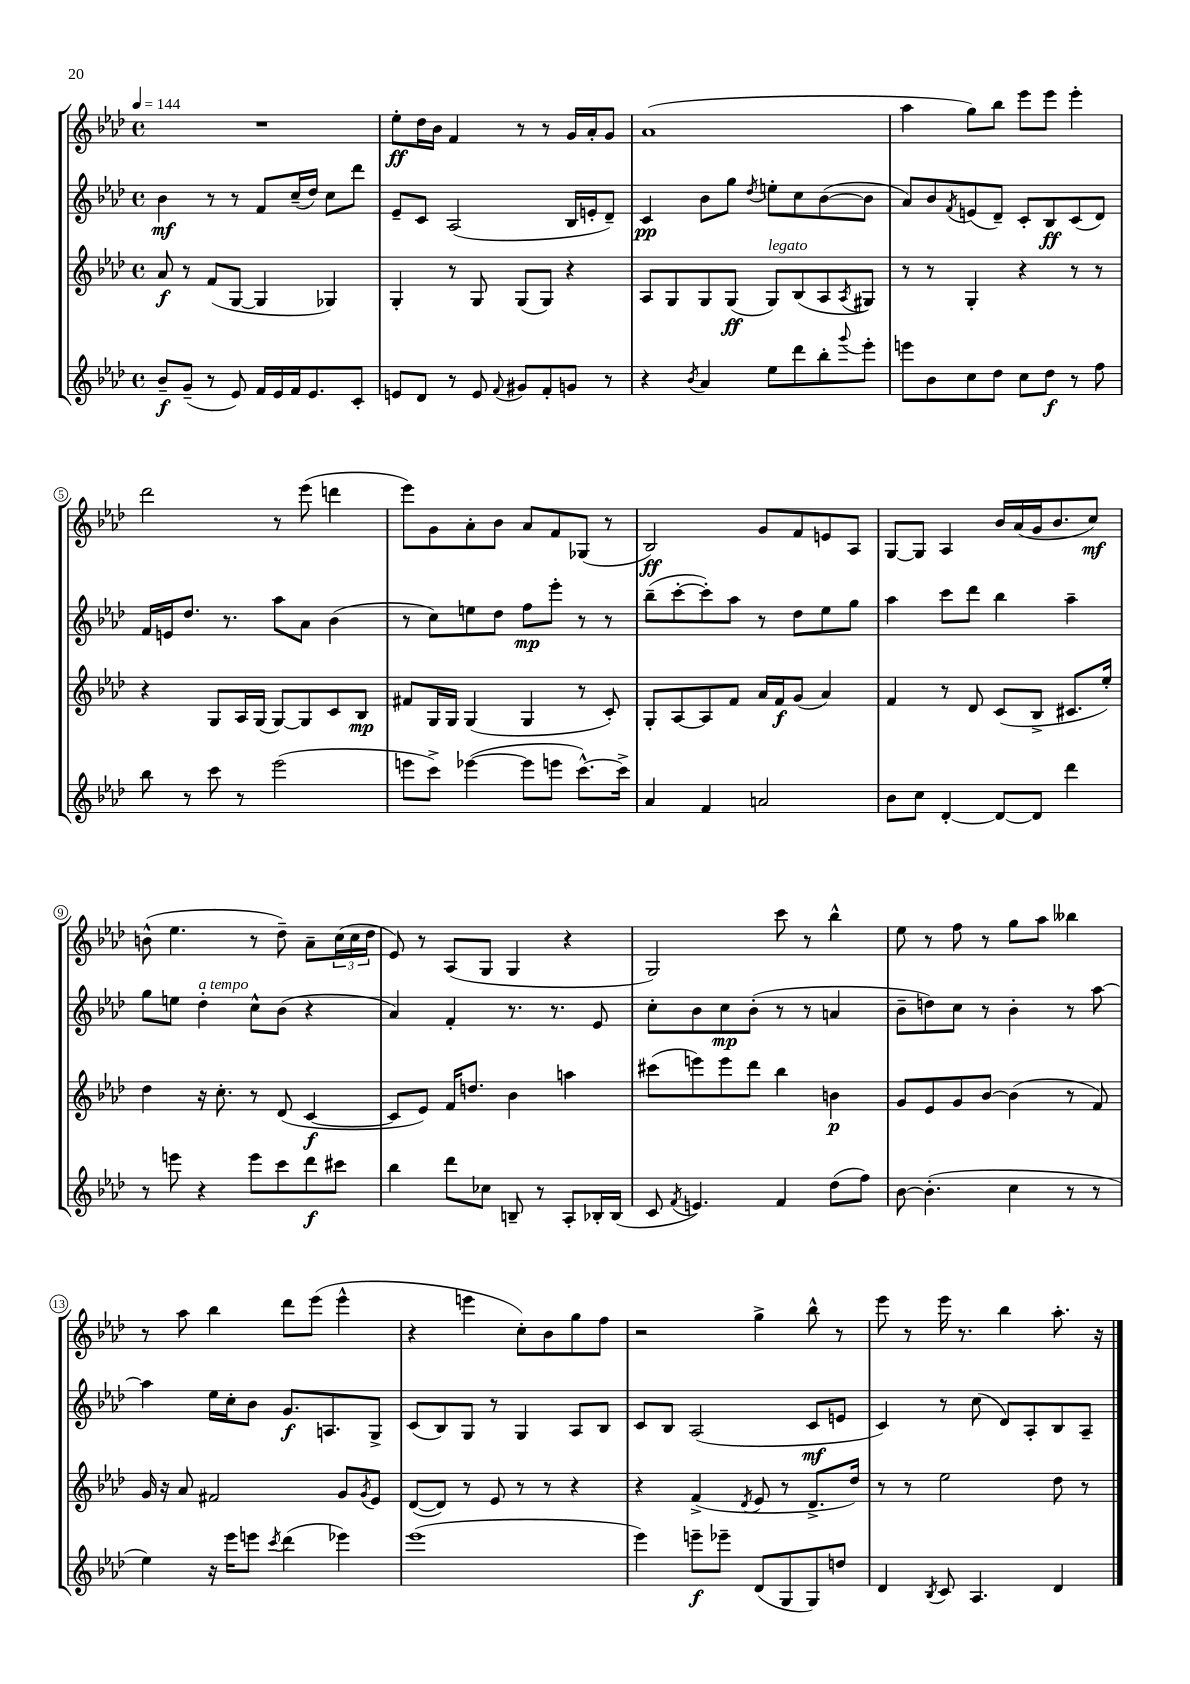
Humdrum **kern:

**kern	**dynam	**kern	**dynam	**kern	**dynam	**kern	**dynam
*part4	*part4	*part3	*part3	*part2	*part2	*part1	*part1
*staff4	*staff4	*staff3	*staff3	*staff2	*staff2	*staff1	*staff1
*clefG2	*	*clefG2	*	*clefG2	*	*clefG2	*
*k[b-e-a-d-]	*	*k[b-e-a-d-]	*	*k[b-e-a-d-]	*	*k[b-e-a-d-]	*
*M4/4	*	*M4/4	*	*M4/4	*	*M4/4	*
*met(c)	*	*met(c)	*	*met(c)	*	*met(c)	*
*MM144	*	*MM144	*	*MM144	*	*MM144	*
=1	=1	=1	=1	=1	=1	=1	=1
8b-~/L	f	8a-/	f	4b-\	mf	1r	.
(8g~/J	.	8r	.	.	.	.	.
8r	.	(8f/L	.	8r	.	.	.
8e-/)	.	[8G/J	.	8r	.	.	.
16f/LL	.	4G/]	.	8f/L	.	.	.
16e-/	.	.	.	.	.	.	.
16f/J	.	.	.	(16cc~/L	.	.	.
8.e-/	.	.	.	16dd-/JJ)	.	.	.
.	.	4G-X/)	.	8cc\L	.	.	.
8c'/J	.	.	.	8ddd-\J	.	.	.
=2	=2	=2	=2	=2	=2	=2	=2
8en/L	.	4G'/	.	8e-~/L	.	8ee-'\L	ff
8d-/J	.	.	.	8c/J	.	16dd-\L	.
.	.	.	.	.	.	16b-\JJ	.
8r	.	8r	.	(2A-/	.	4f/	.
8e/	.	8G/	.	.	.	.	.
8qqf/	.	.	.	.	.	.	.
8g#X/L	.	(8G/L	.	.	.	8r	.
8f'/	.	8G/J)	.	.	.	8r	.
8gn/J	.	4r	.	16B-/LL	.	16g/LL	.
.	.	.	.	16en'/J	.	16a-'/J	.
8r	.	.	.	8d-~/J)	.	8g/J	.
=3	=3	=3	=3	=3	=3	=3	=3
4r	.	8A-/L	.	4c/	pp	(1a-	.
.	.	8G/	.	.	.	.	.
8qb-/	.	.	.	.	.	.	.
4a-/	.	8G/	.	8b-\L	.	.	.
.	.	(8G/J	ff	8gg\J	.	.	.
.	.	.	.	8qdd-/	.	.	.
!	!	!LO:TX:a:i:t=legato	!	!	!	!	!
8ee-\L	.	8G/L)	.	8een'\L	.	.	.
8ddd-\	.	(8B-/	.	8cc\	.	.	.
8bb-'\	.	8A-/	.	([8b-\	.	.	.
8qqggg/	.	8qA-/	.	.	.	.	.
8eee-'\J	.	8G#X/J)	.	8b-\J]	.	.	.
=4	=4	=4	=4	=4	=4	=4	=4
8eeen\L	.	8r	.	8a-/L)	.	4aa-\	.
8b-\	.	8r	.	8b-/	.	.	.
.	.	.	.	8qf/	.	.	.
8cc\	.	4G'/	.	(8en/	.	8gg\L)	.
8dd-\J	.	.	.	8d-~/J)	.	8bb-\J	.
8cc\L	.	4r	.	8c'/L	.	8eee-\L	.
8dd-\J	f	.	.	8B-/	ff	8eee-\J	.
8r	.	8r	.	(8c/	.	4eee-'\	.
8ff\	.	8r	.	8d-/J)	.	.	.
!!LO:LB:g=z
=5	=5	=5	=5	=5	=5	=5	=5
8bb-\	.	4r	.	16f/LL	.	2ddd-\	.
.	.	.	.	16en/J	.	.	.
8r	.	.	.	8.dd-/J	.	.	.
8ccc\	.	8G/L	.	.	.	.	.
.	.	.	.	8.r	.	.	.
8r	.	16A-/L	.	.	.	.	.
.	.	(16G/JJ	.	.	.	.	.
(2eee-\	.	[8G/L)	.	8aa-\L	.	8r	.
.	.	8G/]	.	8a-\J	.	(8eee-\	.
.	.	8c/	.	(4b-\	.	4dddn\	.
.	.	8B-/J	mp	.	.	.	.
=6	=6	=6	=6	=6	=6	=6	=6
8eeen\L	.	8f#X/L	.	8r	.	8eee-\L)	.
8ccc^\J)	.	16G/L	.	8cc\L)	.	8g\	.
.	.	16G/JJ	.	.	.	.	.
([4eee-X\	.	(4G/	.	8een\	.	8a-'\	.
.	.	.	.	8dd-\J	.	8b-\J	.
8eee-\L]	.	4G/	.	8ff\L	mp	8a-/L	.
8eeen\J	.	.	.	8eee-'\J	.	8f/	.
[8.ccc^^\L)	.	8r	.	8r	.	(8G-X/J	.
.	.	8c'/)	.	8r	.	8r	.
16ccc^\Jk]	.	.	.	.	.	.	.
=7	=7	=7	=7	=7	=7	=7	=7
4a-/	.	8G'/L	.	(8bb-~\L	.	2B-/)	ff
.	.	[8A-/	.	[8ccc'\	.	.	.
4f/	.	8A-/]	.	8ccc'\])	.	.	.
.	.	8f/J	.	8aa-\J	.	.	.
2an/	.	16a-/LL	.	8r	.	8g/L	.
.	.	16f/J	f	.	.	.	.
.	.	(8g/J	.	8dd-\L	.	8f/	.
.	.	4a-/)	.	8ee-\	.	8en/	.
.	.	.	.	8gg\J	.	8A-/J	.
=8	=8	=8	=8	=8	=8	=8	=8
8b-\L	.	4f/	.	4aa-\	.	[8G/L	.
8cc\J	.	.	.	.	.	8G/J]	.
[4d-'/	.	8r	.	8ccc\L	.	4A-/	.
.	.	8d-/	.	8ddd-\J	.	.	.
8d-/L_	.	(8c/L	.	4bb-\	.	16b-/LL	.
.	.	.	.	.	.	(16a-/	.
8d-/J]	.	8B-^/J	.	.	.	16g/J	.
.	.	.	.	.	.	8.b-/	.
4ddd-\	.	8.c#X/L	.	4aa-~\	.	.	.
.	.	.	.	.	.	8cc/J)	mf
.	.	16ee-'/Jk)	.	.	.	.	.
!!LO:LB:g=z
=9	=9	=9	=9	=9	=9	=9	=9
8r	.	4dd-\	.	8gg\L	.	(8bn^^\	.
8eeen\	.	.	.	8een\J	.	4.ee-\	.
!	!	!	!	!LO:TX:a:i:t=a tempo	!	!	!
4r	.	16r	.	4dd-'\	.	.	.
.	.	8.cc'\	.	.	.	.	.
8eee\L	.	8r	.	8cc^^\L	.	8r	.
8ccc\	.	(8d-/	.	(8b-\J	.	8dd-~\)	.
8ddd-\	f	[4c/	f	4r	.	8a-~\L	.
8ccc#X\J	.	.	.	.	.	(24cc\L	.
.	.	.	.	.	.	24cc\	.
.	.	.	.	.	.	24dd-\JJ	.
=10	=10	=10	=10	=10	=10	=10	=10
4bb-\	.	8c/L]	.	4a-/)	.	8e-/)	.
.	.	8e-/J)	.	.	.	8r	.
8ddd-\L	.	16f/KL	.	4f'/	.	(8A-/L	.
.	.	8.ddn/J	.	.	.	.	.
8cc-X\J	.	.	.	.	.	8G/J	.
8Bn~/	.	4b-\	.	8.r	.	4G/	.
8r	.	.	.	.	.	.	.
.	.	.	.	8.r	.	.	.
8A-'/L	.	4aan\	.	.	.	4r	.
16B-X'/L	.	.	.	8e-/	.	.	.
(16B-/JJ	.	.	.	.	.	.	.
=11	=11	=11	=11	=11	=11	=11	=11
8c/	.	(8ccc#X\L	.	8cc'\L	.	2G/)	.
8qf/	.	.	.	.	.	.	.
4.en/)	.	8eeen\)	.	8b-\	.	.	.
.	.	8eee\	.	8cc\	mp	.	.
.	.	8ddd-\J	.	(8b-'\J	.	.	.
4f/	.	4bb-\	.	8r	.	8ccc\	.
.	.	.	.	8r	.	8r	.
(8dd-\L	.	4bn\	p	4an/	.	4bb-^^\	.
8ff\J)	.	.	.	.	.	.	.
=12	=12	=12	=12	=12	=12	=12	=12
[8b-\	.	8g/L	.	8b-~\L	.	8ee-\	.
(4.b-'\]	.	8e-/	.	8ddn\)	.	8r	.
.	.	8g/	.	8cc\J	.	8ff\	.
.	.	[8b-/J	.	8r	.	8r	.
4cc\	.	(4b-\]	.	4b-'\	.	8gg\L	.
.	.	.	.	.	.	8aa-\J	.
8r	.	8r	.	8r	.	4bb--X\	.
8r	.	8f/)	.	[8aa-\	.	.	.
!!LO:LB:g=z
=13	=13	=13	=13	=13	=13	=13	=13
4ee-\)	.	16g/	.	4aa-\]	.	8r	.
.	.	16r	.	.	.	.	.
.	.	8a-/	.	.	.	8aa-\	.
16r	.	2f#X/	.	16ee-\LL	.	4bb-\	.
16eee-\KL	.	.	.	16cc'\J	.	.	.
8eeen\J	.	.	.	8b-\J	.	.	.
8qccc/	.	.	.	.	.	.	.
(4ddd-\	.	.	.	8.g/L	f	8ddd-\L	.
.	.	.	.	.	.	(8eee-\J	.
.	.	.	.	8.An/	.	.	.
4eee-X\)	.	8g/L	.	.	.	4eee-^^\	.
.	.	8qg/	.	.	.	.	.
.	.	8e-/J	.	8G^/J	.	.	.
=14	=14	=14	=14	=14	=14	=14	=14
(1eee-	.	([8d-/L	.	(8c/L	.	4r	.
.	.	8d-/J])	.	8B-/)	.	.	.
.	.	8r	.	8G/J	.	4eeen\	.
.	.	8e-/	.	8r	.	.	.
.	.	8r	.	4G/	.	8cc'\L)	.
.	.	8r	.	.	.	8b-\	.
.	.	4r	.	8A-/L	.	8gg\	.
.	.	.	.	8B-/J	.	8ff\J	.
=15	=15	=15	=15	=15	=15	=15	=15
4eee-\)	.	4r	.	8c/L	.	2r	.
.	.	.	.	8B-/J	.	.	.
8eeen~\L	f	(4f^/	.	(2A-/	.	.	.
8eee-X~\J	.	.	.	.	.	.	.
.	.	8qd-/	.	.	.	.	.
(8d-/L	.	8e-/	.	.	.	4gg^\	.
8G/	.	8r	.	.	.	.	.
8G/)	.	8.d-^/L	.	8c/L	mf	8bb-^^\	.
8ddn/J	.	.	.	8en/J	.	8r	.
.	.	16dd-/Jk)	.	.	.	.	.
=16	=16	=16	=16	=16	=16	=16	=16
4d-/	.	8r	.	4c/)	.	8eee-\	.
.	.	8r	.	.	.	8r	.
8qB-/	.	.	.	.	.	.	.
8c/	.	2ee-\	.	8r	.	16eee-\	.
.	.	.	.	.	.	8.r	.
4.A-/	.	.	.	(8cc\	.	.	.
.	.	.	.	8d-/L)	.	4bb-\	.
.	.	.	.	8A-'/	.	.	.
4d-/	.	8dd-\	.	8B-/	.	8.aa-'\	.
.	.	8r	.	8A-~/J	.	.	.
.	.	.	.	.	.	16r	.
==	==	==	==	==	==	==	==
*-	*-	*-	*-	*-	*-	*-	*-
